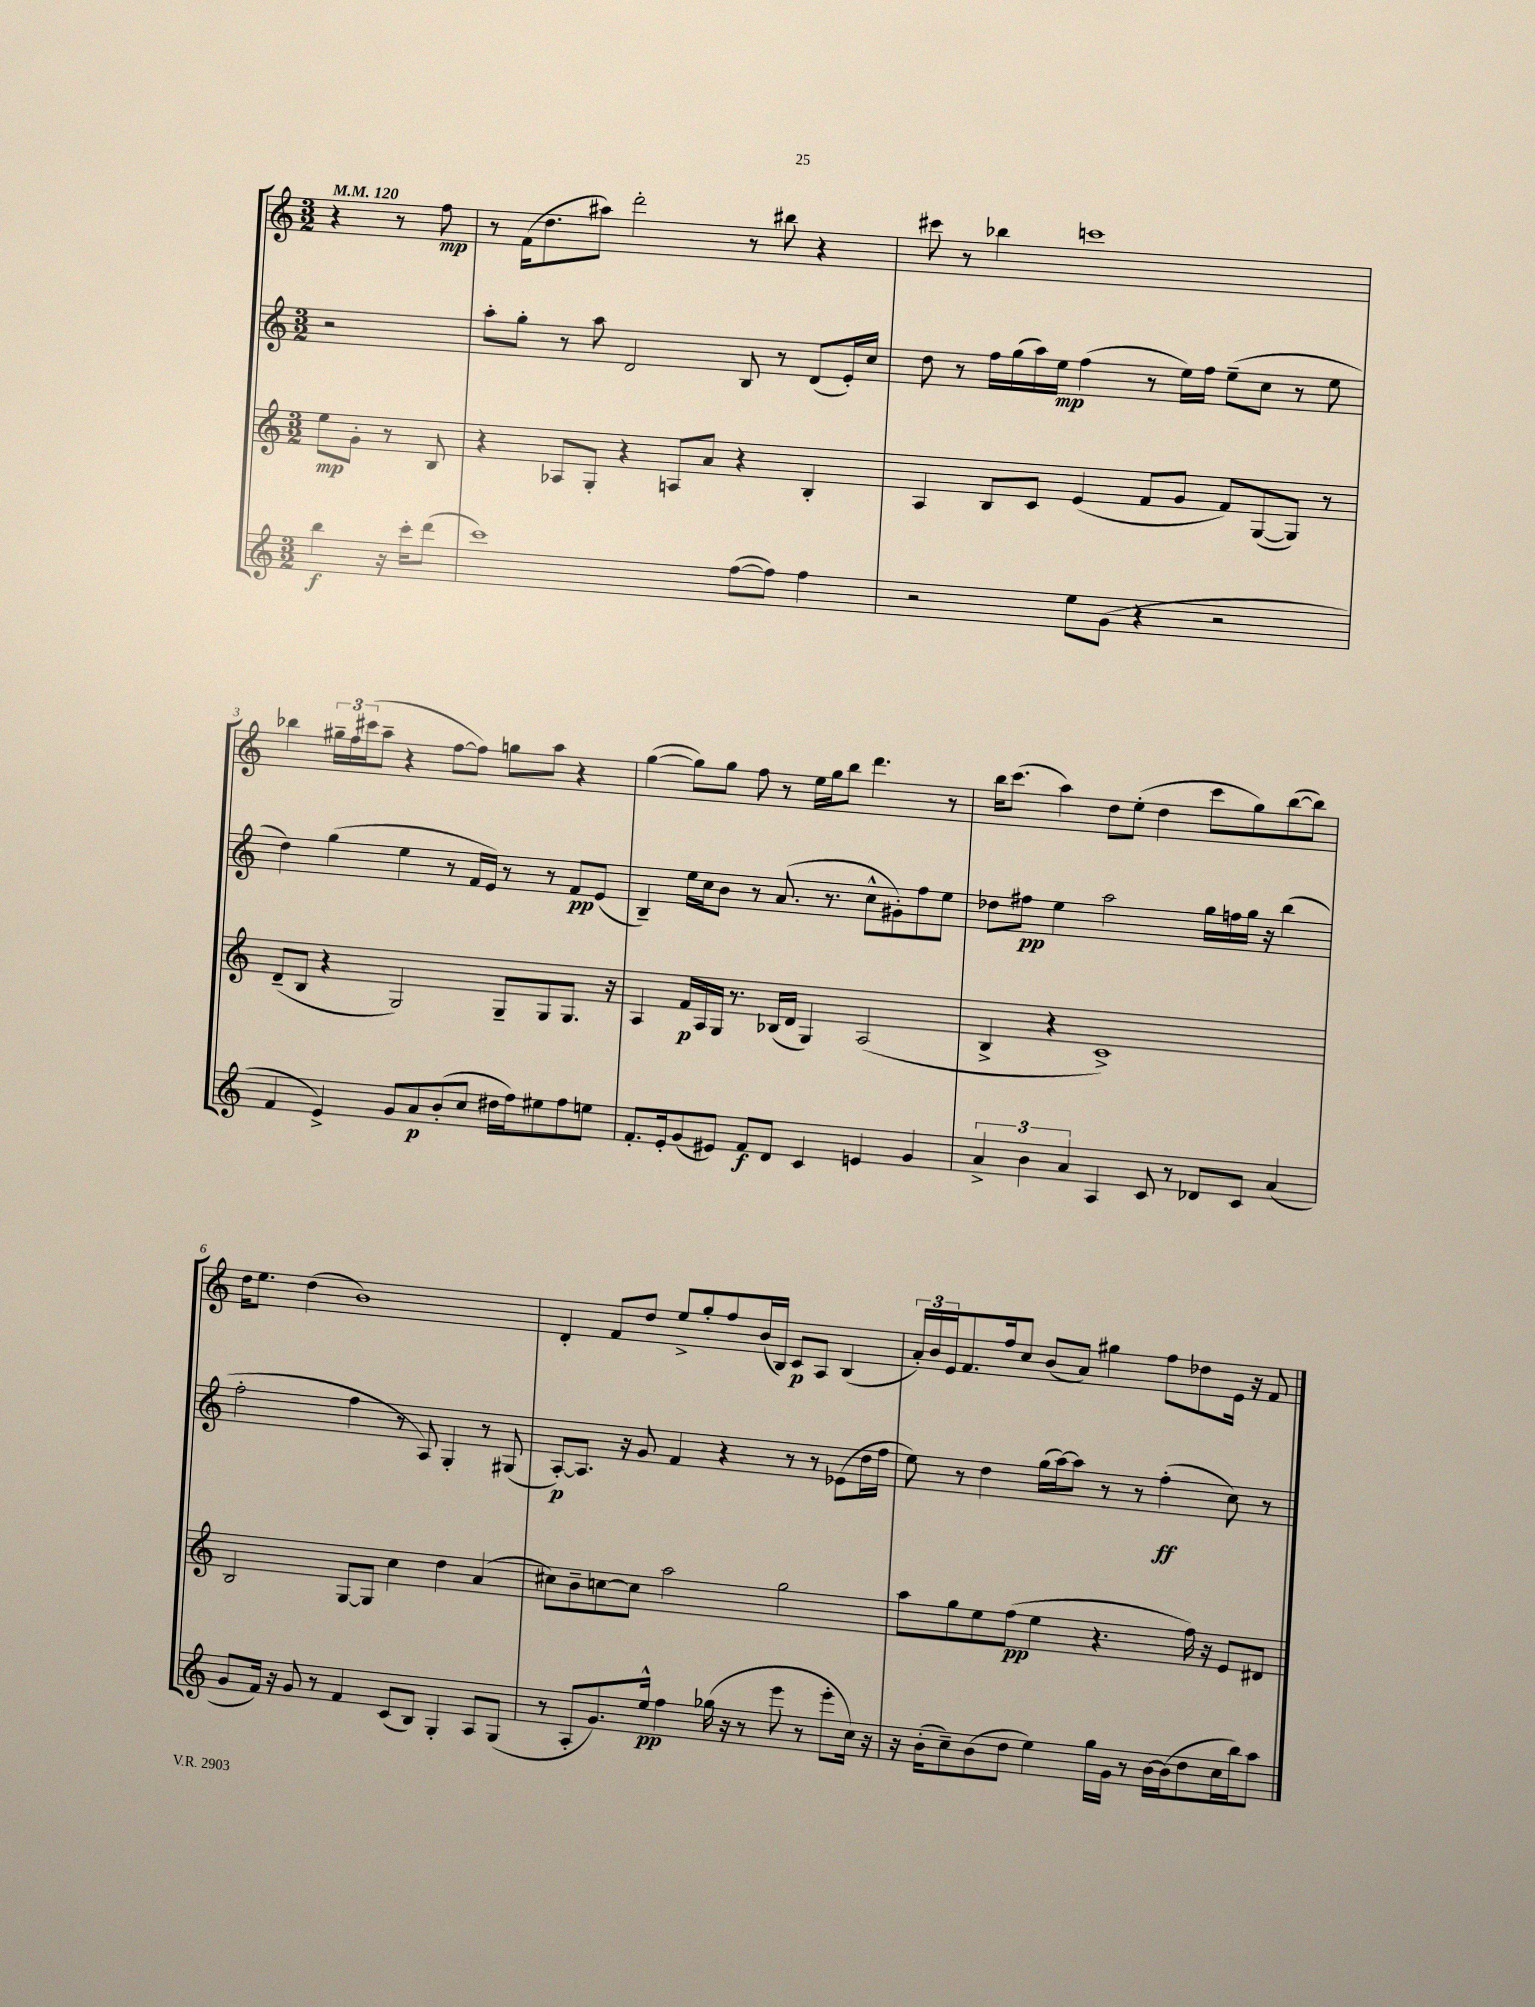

**kern	**kern	**kern	**kern
*staff4	*staff3	*staff2	*staff1
*clefG2	*clefG2	*clefG2	*clefG2
*k[]	*k[]	*k[]	*k[]
*M3/2	*M3/2	*M3/2	*M3/2
*MM120	*MM120	*MM120	*MM120
4bb\	8ee\L	2r	4r
.	8g'\J	.	.
16r	8r	.	8r
16ccc'\LK	.	.	.
(8ddd\J	8B/	.	8ff\
=	=	=	=
1ccc)	4r	8aa'\L	8r
.	.	8gg'\J	(16f\LK
.	.	.	8.dd\
.	8A-/L	8r	.
.	8G'/J	8aa\	8aa#\J)
.	4r	2d/	2ddd'\
.	8A/L	.	.
.	8a/J	.	.
([8ff\L	4r	8B/	8r
8ff\]J)	.	8r	8bb#\
4ff\	4B'/	(8d/L	4r
.	.	16e'/L)	.
.	.	16cc/JJ	.
=	=	=	=
2r	4A/	8dd\	8ccc#\
.	.	8r	8r
.	8B/L	16ff\LL	4bb-\
.	.	(16gg\	.
.	8c/J	16aa\)	.
.	.	16ee\JJ	.
8ee\L	(4e/	(4ff\	1ccc
(8g\J	.	.	.
4r	8f/L	8r	.
.	8g/J	16ee\LL)	.
.	.	16ff\JJ	.
2r	8f/L)	(8ee~\L	.
.	([8G/	8cc\J	.
.	8G/]J)	8r	.
.	8r	8ee\	.
=	=	=	=
4f/	(8d~/L	4dd\)	4bb-\
.	8B/J	.	.
4e^/)	4r	(4gg\	24gg#~\LL
.	.	.	24ff\
.	.	.	(24ccc#\J
.	.	.	8aa~\J
8g/L	2G/)	4ee\	4r
8a/	.	.	.
(8b'/	.	8r	[8ff\L
8cc/J	.	16f/LL	8ff\]J)
.	.	16e/JJ)	.
16dd#\LL	8G~/L	8r	8gg\L
16ff\J)	.	.	.
8ee#\	8G/	8r	8aa\J
8ff\	8.G/J	8f/L	4r
8ee\J	.	(8e/J	.
.	16r	.	.
=	=	=	=
8.f'/L	4A/	4B~/)	([4gg\
16e'/k	.	.	.
(8g/	16f/LL	16ee\LL	8gg\]L)
.	16A/	16cc\J	.
8e#/J)	16G/JJ	8b\J	8gg\J
.	8.r	.	.
8f/L	.	8r	8ff\
8d/J	(16B-/LL	(8.a/	8r
.	16d/JJ	.	.
4c/	4G/)	.	16ee\LL
.	.	8.r	16gg\J
.	.	.	8bb\J
4e/	(2A/	8cc^^\L	4.ddd\
.	.	8g#'\)	.
4g/	.	8ff\	.
.	.	8ee\J	8r
=	=	=	=
6a^/	4B^/	8dd-\L	16bb\LK
.	.	.	(8.ccc\J
.	.	8ff#\J	.
6b\	.	.	.
.	4r	4ee\	4aa\)
6a/	.	.	.
4A/	1c^)	2aa\	8dd\L
.	.	.	(8ee'\J
8c/	.	.	4dd\
8r	.	.	.
8d-/L	.	16gg\LL	8ccc\L
.	.	16ff\	.
8c/J	.	16gg\JJ	8gg\)
.	.	16r	.
(4a/	.	(4bb\	([8bb\
.	.	.	8bb\]J)
=	=	=	=
8g/L	2B/	2ff'\	16dd\LK
.	.	.	8.ee\J
16f/Jk)	.	.	.
16r	.	.	.
8g/	.	.	(4dd\
8r	.	.	.
4f/	[8G/L	4ff\	1b)
.	8G/]J	.	.
(8c/L	4cc\	8r	.
8B/J)	.	8A/)	.
4G'/	4dd\	4G'/	.
8A/L	(4a/	8r	.
(8G/J	.	(8G#/	.
=	=	=	=
8r	8cc#\L)	[8A'/L)	4d'/
8A'/L	8b~\	8.A/]J	.
8.g/)	[8cc\	.	8f/L
.	.	16r	.
.	8cc\]J	8g/	8dd/J
16ee^^/Jk	.	.	.
4ff\	2aa\	4f/	8ee^/L
.	.	.	8gg'/
(16gg-\	.	4r	8ff/
16r	.	.	.
8r	.	.	(16b/L
.	.	.	16B/JJ)
8eee\	2gg\	8r	8c/L
8r	.	8r	8A/J
8eee'\L	.	(8e-\L	(4B/
16cc\Jk)	.	16dd\L	.
16r	.	16ff\JJ	.
=	=	=	=
16r	8aa\L	8ee\)	24a'/LL)
.	.	.	24b/
(16b'\LK	.	.	.
.	.	.	24e/J
8cc~\)	8gg\	8r	8.f/
(8b\	8ee\	4dd\	.
.	.	.	16ff/k
8dd\J	(8ff\J	.	8cc/J
4ee\)	4ee\	(16gg\LL	(8b/L
.	.	[16aa\J)	.
.	.	8aa\]J	8a/J)
16gg\LL	4.r	8r	4gg#\
16g\JJ	.	.	.
8r	.	8r	.
[16b\LL	.	(4ff'\	8ff\L
(16b\]J	.	.	.
8dd\	16ff\)	.	8dd-\
.	16r	.	.
16cc\L	8e/L	8cc\)	16e\Jk
16bb\J)	.	.	16r
8aa\J	8d#/J	8r	8f/
==	==	==	==
*-	*-	*-	*-
